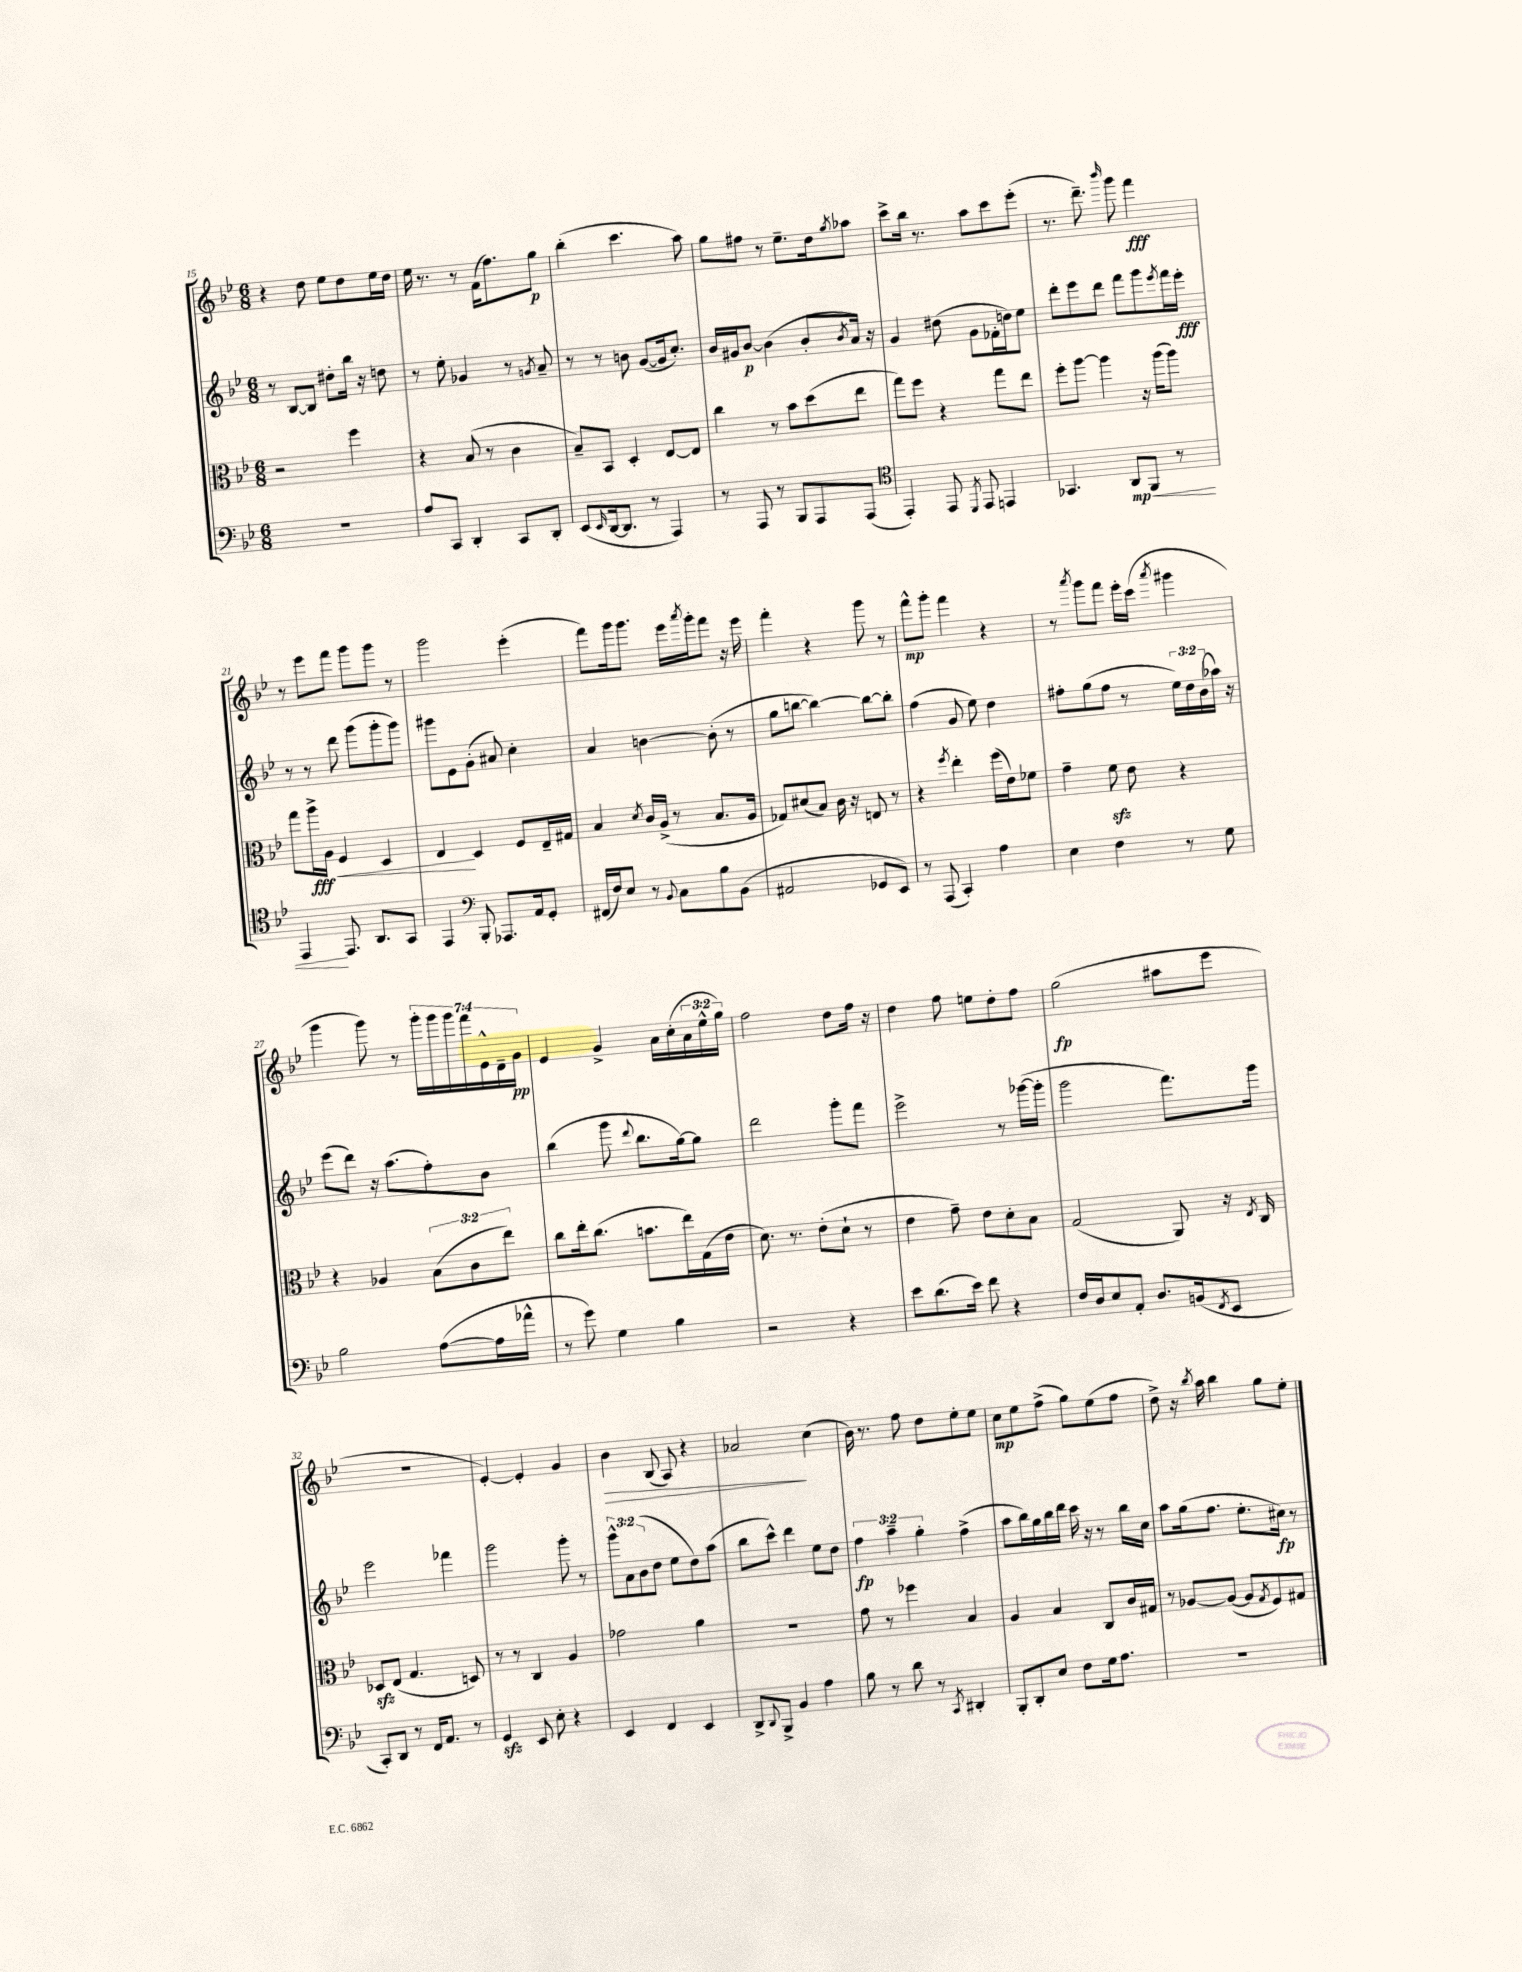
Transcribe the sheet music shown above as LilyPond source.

<<
\new StaffGroup <<
\new Staff = "s0" {
    \clef treble \key bes \major \numericTimeSignature \time 6/8 \override Staff.TupletNumber.text = #tuplet-number::calc-fraction-text
    r4 d''8 ees''8 d''8 ees''16 d''16 |
    ees''16 r8. r8 f'16( f''8.) g''8\p |
    bes''4-.( c'''4. a''8) |
    g''8 fis''8 r8 ees''8.-- d''16 \acciaccatura { g''8 } aes''8 |
    c'''8-> bes''16 r8. a''8 c'''8 ees'''8-.( |
    r8. d'''8.--) \grace { bes'''16 } g'''8 f'''4\fff |
    r8 ees'''8 f'''8 g'''8 g'''8 r8 |
    g'''2 ees'''4-.( |
    f'''8) g'''16 g'''8. ees'''16 \acciaccatura { a'''8 } g'''16-. f'''8 r16 ees'''16 |
    f'''4-. r4 g'''8 r8 |
    f'''8-^\mp g'''8-. f'''4 r4 |
    r8 \acciaccatura { a'''8 } g'''8 f'''8 ees'''16-. c'''16( \acciaccatura { a'''8 } gis'''4 |
    g'''4 g'''8) r8 \tuplet 7/4 { g'''16-. g'''16 g'''16 f'''16 ees'16-^ d'16-- g'16\pp } |
    ees'4 g'4-> a'16 c''16-.( \tuplet 3/2 { a'16 ees''16-^ g''16) } |
    f''2 d''8 f''16 r16 |
    d''4 f''8 e''8 d''8-. f''8 |
    g''2\fp( ais''8 ees'''8 |
    R2. |
    ees'4~-.) ees'4-. g'4 |
    bes'4\> bes8( a8) r4 |
    aes'2\! c''4( |
    bes'16) r8. f''8 d''8 ees''8-. ees''8 |
    c''8\mp ees''8 f''8->( g''8) ees''8( f''8 |
    d''8->) r16 \acciaccatura { bes''8 } a''16 bes''4 g''8 ees''8-. \bar "|." |
}
\new Staff = "s1" {
    \clef treble \key bes \major \numericTimeSignature \time 6/8 \override Staff.TupletNumber.text = #tuplet-number::calc-fraction-text
    r8 bes8~ bes8 dis''8-. bes''16 r16 d''8 |
    r8 ees''8-. ges'4 r8 \acciaccatura { g'8 } a'8-- |
    r8 r8 b'8 g'8~( g'16 c''8.-.) |
    bes'16 gis'16 bes'8~\p bes'4( bes'8-. \acciaccatura { bes'8 } a'16) r16 |
    g'4 dis''8( g'8 fes'16-. d''16) ees''8 |
    d'''8-. ees'''8 d'''8 f'''8 g'''8 \acciaccatura { ees'''8 } f'''16 ees'''16-.\fff |
    r8 r8 d'''8 g'''8( g'''8-. g'''8) |
    gis'''8 ees'8 g'8-.( ais'8) c''4-. |
    a'4 b'4~ b'8-.( r8 |
    g''8 b''8~ b''4~) b''8~ b''8-. |
    f''4( g'8 ees''8) d''4 |
    fis''8-. g''8( fis''8 r8 \tuplet 3/2 { ees''16) d''16 bes'16( } aes''16) r16 |
    ees'''8( d'''8) r16 a''8.( f''8-.) bes'8 |
    bes''4( g'''8 \appoggiatura { d'''8 } bes''8. g''16~) g''8 |
    d'''2 g'''8-. f'''8 |
    ees'''2-> r8 ges'''16~( ges'''16-. |
    g'''2 f'''8.) g'''16 |
    ees'''2 fes'''4 |
    g'''2 g'''8-. r8 |
    \tuplet 3/2 { g'''8-^ a'8 bes'8( } d''8 ees''8 d''8) a''8( |
    bes''8 c'''8-^) d'''4 ees''8 d''8 |
    \tuplet 3/2 { f''4\fp a''4-- g''4-. } f''4->( |
    a''8 bes''16) g''16 bes''16 d'''16 c'''16 r16 r8 bes''16 c''16 |
    a''8 g''16( f''8. ees''8.-. cis''16\fp) r8 \bar "|." |
}
\new Staff = "s2" {
    \clef alto \key bes \major \numericTimeSignature \time 6/8 \override Staff.TupletNumber.text = #tuplet-number::calc-fraction-text
    r2 f''4 |
    r4 bes8( r8 c'4 |
    bes8--) bes,8 d4-. ees8~ ees8 |
    c''4 r8 bes'8 d''8( ees''8 |
    g''8) f''8 r4 g''8 ees''8 |
    f''8-. a''8~ a''4 r16 a''16( a''8) |
    g''8 a''16->\fff\< a16 f4 d4 |
    ees4\! d4 f8 ees16-- gis16 |
    bes4 \acciaccatura { d'8 } c'16 a16->( r8 bes8. a16 |
    ges8) dis'8( bes8) c'16 r16 e8 r8 |
    r4 \acciaccatura { f''8 } ees''4-. f''16( ees'16) fes'8 |
    g'4-- f'8\sfz ees'8 r4 |
    r4 aes4 \tuplet 3/2 { bes8( c'8 ees''8) } |
    c''8 ees''16-. c''8.( b'8. ees''16) g16( ees'16 |
    d'8.) r8. ees'8-.( d'8-! r8 |
    ees'4 g'8--) ees'8 d'8-. bes8 |
    g2( a,8) r16 \acciaccatura { ees8 } c16 |
    des8\sfz ees8( g4. d8) |
    r8 r8 c4 a4 |
    ges'2 a'4 |
    R2. |
    g'8 r8 fes''4 bes4 |
    a4 bes4 c8 c'16 gis16 |
    r8 aes8~ aes8~( aes8 \acciaccatura { g8 } f8) gis8 \bar "|." |
}
\new Staff = "s3" {
    \clef bass \key bes \major \numericTimeSignature \time 6/8
    R2. |
    a8 c,8 d,4-. c,8 d,8-. |
    ees,8( \grace { ees,16 } d,16~ d,8. r8 a,,4) |
    r8 a,,8 r8 bes,,8 a,,8 a,,8( |
    \clef tenor ees,4-.) ees,8 \acciaccatura { d,8 } ees,8 e,4 |
    ges,4. a,8\mp\< f,8 r8 |
    ees,4\! ees,8. a,8. g,8 |
    ees,4 \clef bass bes,,8-. aes,,8. a,16 g,8-. |
    fis,16( f16) ees8 r8 \appoggiatura { bes,8 } c8 bes8 bes,8( |
    ais,2 ges,8 ees,8) |
    r8 a,,8( c,4-.) a4 |
    ees4 f4 r8 g8 |
    bes2 a8~( a16 aes'16-^ |
    r8 g'8) g4 bes4 |
    r2 r4 |
    ees'8 d'8.( ees'16) f'8 r4 |
    f16 d16 ees8 a,8-. d8. b,16( \acciaccatura { f,8 } ees,8 |
    c,8-.) d,8 r8 f,16 a,8. r8 |
    g,4\sfz ees,8 ees8-. r4 |
    ees,4 f,4 ees,4 |
    d,8-> \appoggiatura { d,8 } bes,,8-> bes,4 a4 |
    bes8 r8 d'8 r8 \acciaccatura { c,8 } dis,4-. |
    bes,,8-. d,8-. ees8 f8 g16 a8. |
    R2. \bar "|." |
}
>>
>>
\layout { \context { \Score currentBarNumber = #15 } }
